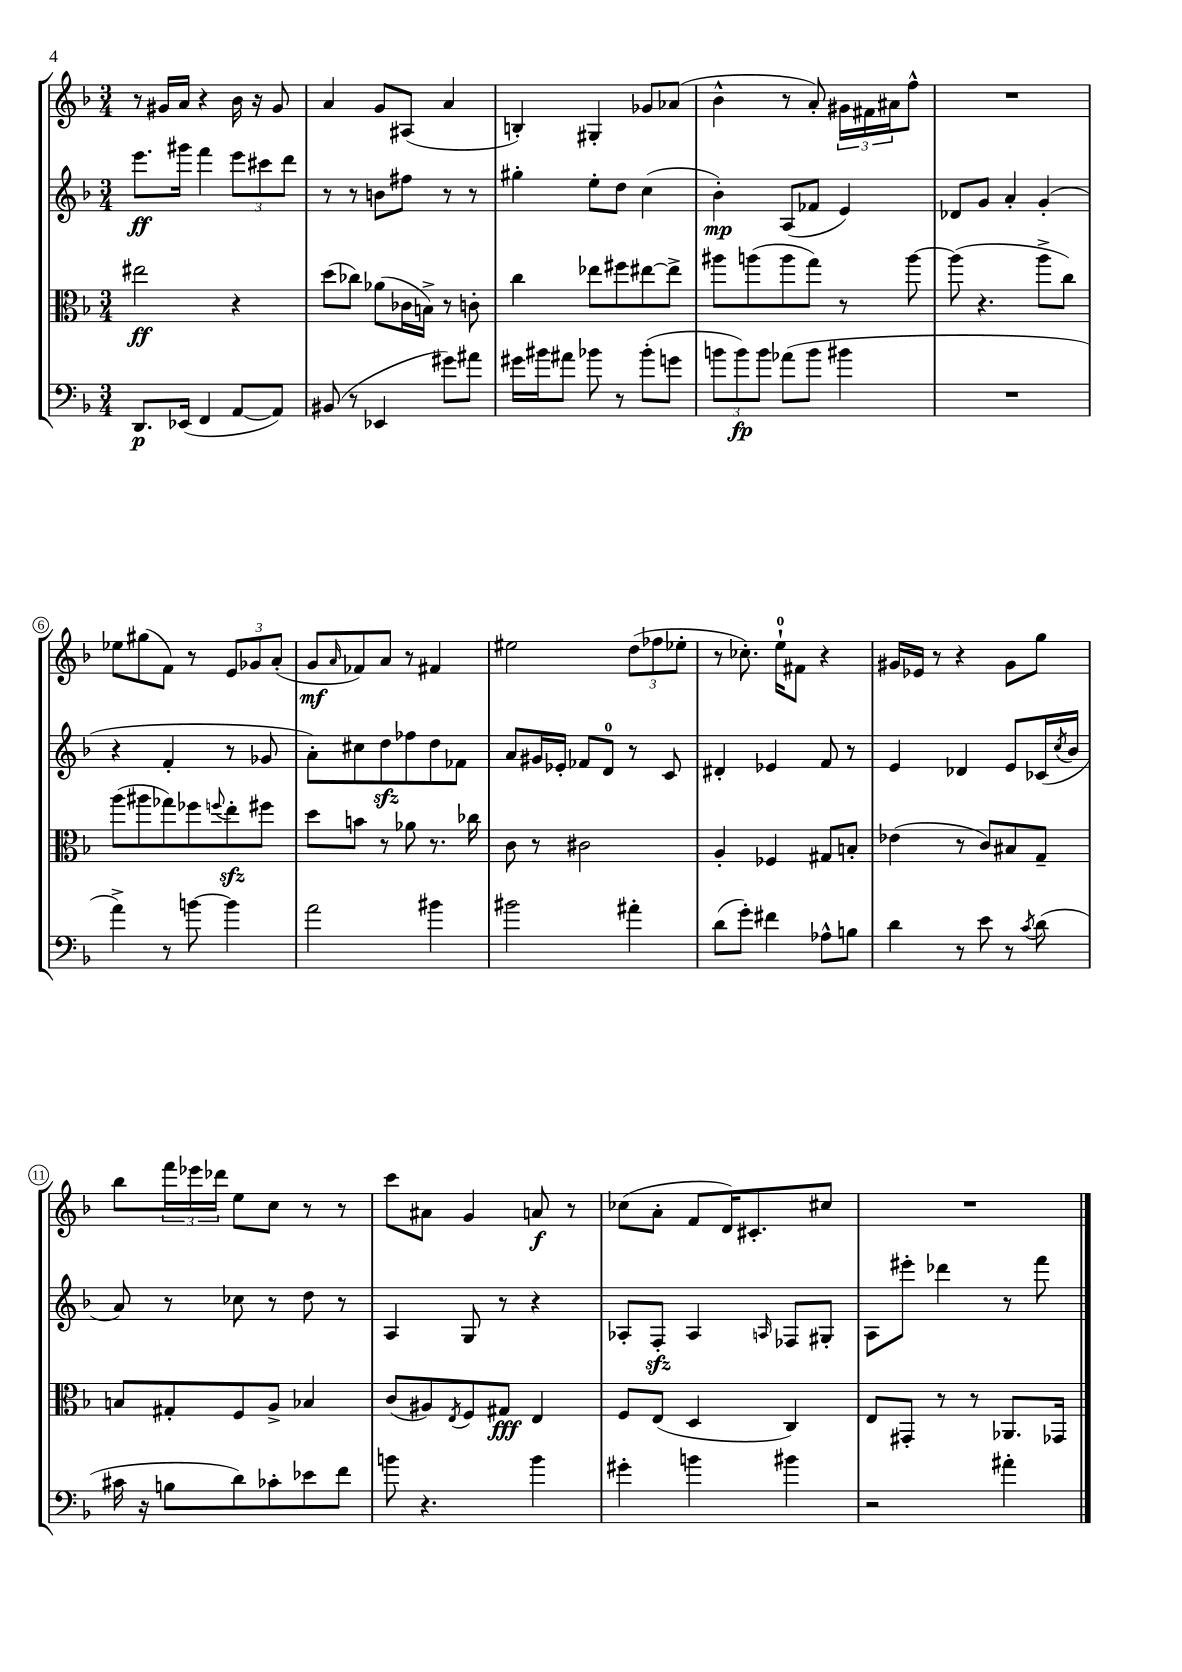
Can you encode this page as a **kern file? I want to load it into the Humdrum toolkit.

**kern	**dynam	**kern	**dynam	**kern	**dynam	**kern	**dynam
*part4	*part4	*part3	*part3	*part2	*part2	*part1	*part1
*staff4	*staff4	*staff3	*staff3	*staff2	*staff2	*staff1	*staff1
*clefF4	*	*clefC3	*	*clefG2	*	*clefG2	*
*k[b-]	*	*k[b-]	*	*k[b-]	*	*k[b-]	*
*M3/4	*	*M3/4	*	*M3/4	*	*M3/4	*
=1	=1	=1	=1	=1	=1	=1	=1
8.DD/L	p	2ee#X\	ff	8.eee\L	ff	8r	.
.	.	.	.	.	.	16g#X/LL	.
(16EE-X/Jk	.	.	.	16ggg#X\Jk	.	16a/JJ	.
4FF/	.	.	.	4fff\	.	4r	.
[8AA/L	.	4r	.	12eee\L	.	16b-\	.
.	.	.	.	.	.	16r	.
.	.	.	.	12ccc#X\	.	.	.
8AA/J])	.	.	.	.	.	8g#/	.
.	.	.	.	12ddd\J	.	.	.
=2	=2	=2	=2	=2	=2	=2	=2
(8BB#X/	.	(8dd\L	.	8r	.	4a/	.
8r	.	8cc-X\J)	.	8r	.	.	.
4EE-X/	.	(8a-X\L	.	8bn\L	.	8g/L	.
.	.	16c-X\L	.	8ff#X\J	.	(8A#X/J	.
.	.	16Bn^\JJ)	.	.	.	.	.
8g#X\L)	.	8r	.	8r	.	4a/	.
8a#X\J	.	8cn'\	.	8r	.	.	.
=3	=3	=3	=3	=3	=3	=3	=3
16g#X\LL	.	4cc\	.	4gg#X'\	.	4Bn'/)	.
16b#X\J	.	.	.	.	.	.	.
8a#X\J	.	.	.	.	.	.	.
8b-X\	.	8ee-X\L	.	8ee'\L	.	4G#X'/	.
8r	.	8ff#X\	.	8dd\J	.	.	.
(8b-'\L	.	[8ee#X\	.	(4cc\	.	8g-X/L	.
8gn\J	.	8ee#^\J]	.	.	.	(8a-X/J	.
=4	=4	=4	=4	=4	=4	=4	=4
12bn\L	.	8aa#X\L	.	4b-'\)	mp	4b-^^\	.
12b\)	fp	.	.	.	.	.	.
.	.	(8aan\	.	.	.	.	.
12b\J	.	.	.	.	.	.	.
(8a-X\L	.	8aa\	.	(8A/L	.	8r	.
8b\J	.	8gg\J)	.	8f-X/J	.	8a'/)	.
4b#X\	.	8r	.	4e/)	.	24g#X\LL	.
.	.	.	.	.	.	24f#X\	.
.	.	.	.	.	.	24a#X\J	.
.	.	[8aa\	.	.	.	8ff^^\J	.
=5	=5	=5	=5	=5	=5	=5	=5
2.r	.	(8aa\]	.	8d-X/L	.	2.r	.
.	.	4.r	.	8g/J	.	.	.
.	.	.	.	4a'/	.	.	.
.	.	8aa^\L	.	(4g'/	.	.	.
.	.	8cc\J)	.	.	.	.	.
!!LO:LB:g=z
=6	=6	=6	=6	=6	=6	=6	=6
4a^\)	.	(8aa\L	.	4r	.	8ee-X\L	.
.	.	8aa#X\	.	.	.	(8gg#X\	.
8r	.	8gg-X\)	.	4f'/	.	8f\J)	.
[8bn\	.	8ff-X\	.	.	.	8r	.
.	.	8qqffn/	.	.	.	.	.
4b\]	.	8eezz'\	.	8r	.	12e/L	.
.	.	.	.	.	.	12g-X/	.
.	.	8ff#X\J	.	8g-X/	.	.	.
.	.	.	.	.	.	(12a'/J	.
=7	=7	=7	=7	=7	=7	=7	=7
2a\	.	8dd\L	.	8a'\L)	.	8g/L	mf
.	.	.	.	.	.	16qqa/	.
.	.	8bn\J	.	8cc#X\	.	8f-X/)	.
.	.	8r	.	8ddzz\	.	8a/J	.
.	.	8a-X\	.	8ff-X\	.	8r	.
4b#X\	.	8.r	.	8dd\	.	4f#X/	.
.	.	.	.	8f-X\J	.	.	.
.	.	16cc-X\	.	.	.	.	.
=8	=8	=8	=8	=8	=8	=8	=8
2b#X\	.	8c\	.	8a/L	.	2ee#X\	.
.	.	8r	.	16g#X/L	.	.	.
.	.	.	.	16e-X'/JJ	.	.	.
.	.	2c#X\	.	8f-X/L	.	.	.
.	.	.	.	8d/J	.	.	.
4a#X'\	.	.	.	8r	.	(12dd\L	.
.	.	.	.	.	.	12ff-X\	.
.	.	.	.	8c/	.	.	.
.	.	.	.	.	.	12ee-X'\J	.
=9	=9	=9	=9	=9	=9	=9	=9
(8d\L	.	4A'/	.	4d#X'/	.	8r	.
8g'\J)	.	.	.	.	.	8.cc-X'\)	.
4f#X\	.	4F-X/	.	4e-X/	.	.	.
.	.	.	.	.	.	16ee`\KL	.
.	.	.	.	.	.	8f#X\J	.
8A-X^^\L	.	8G#X/L	.	8f/	.	4r	.
8Bn\J	.	8Bn'/J	.	8r	.	.	.
=10	=10	=10	=10	=10	=10	=10	=10
4d\	.	(4e-X\	.	4e/	.	16g#X/LL	.
.	.	.	.	.	.	16e-X/JJ	.
.	.	.	.	.	.	8r	.
8r	.	8r	.	4d-X/	.	4r	.
8e\	.	8c/L)	.	.	.	.	.
8r	.	8B#X/	.	8e/L	.	8g#\L	.
8qc/	.	.	.	.	.	.	.
(8d\	.	8G~/J	.	(16c-X/L	.	8gg\J	.
.	.	.	.	8qcc/	.	.	.
.	.	.	.	16b-/JJ	.	.	.
!!LO:LB:g=z
=11	=11	=11	=11	=11	=11	=11	=11
16c#X\	.	8Bn/L	.	8a/)	.	8bb-\L	.
16r	.	.	.	.	.	.	.
8Bn\L	.	8G#X'/	.	8r	.	24fff\L	.
.	.	.	.	.	.	24eee-X\	.
.	.	.	.	.	.	24ddd-X\JJ	.
8d\)	.	8F/	.	8cc-X\	.	8ee\L	.
8c-X'\	.	8A^/J	.	8r	.	8cc\J	.
8e-X\	.	4B-X/	.	8dd\	.	8r	.
8f\J	.	.	.	8r	.	8r	.
=12	=12	=12	=12	=12	=12	=12	=12
8bn\	.	(8c/L	.	4A/	.	8ccc\L	.
4.r	.	8A#X/)	.	.	.	8a#X\J	.
.	.	8qE/	.	.	.	.	.
.	.	8F/	.	8G/	.	4g/	.
.	.	8G#X/J	fff	8r	.	.	.
4b\	.	4E/	.	4r	.	8an/	f
.	.	.	.	.	.	8r	.
=13	=13	=13	=13	=13	=13	=13	=13
4g#X'\	.	8F/L	.	8A-X'/L	.	(8cc-X\L	.
.	.	(8E/J	.	8Fzz'/J	.	8a'\J	.
4bn\	.	4D/	.	4A-/	.	8f/L	.
.	.	.	.	.	.	16d/K)	.
.	.	.	.	.	.	8.c#X'/	.
.	.	.	.	16qqAn/	.	.	.
4b#X\	.	4C/)	.	8F-X/L	.	.	.
.	.	.	.	8G#X'/J	.	8cc#X/J	.
=14	=14	=14	=14	=14	=14	=14	=14
2r	.	8E/L	.	8A\L	.	2.r	.
.	.	8GG#X'/J	.	8eee#X'\J	.	.	.
.	.	8r	.	4ddd-X\	.	.	.
.	.	8r	.	.	.	.	.
4a#X'\	.	8.AA-X/L	.	8r	.	.	.
.	.	.	.	8fff\	.	.	.
.	.	16GG-X/Jk	.	.	.	.	.
==	==	==	==	==	==	==	==
*-	*-	*-	*-	*-	*-	*-	*-
